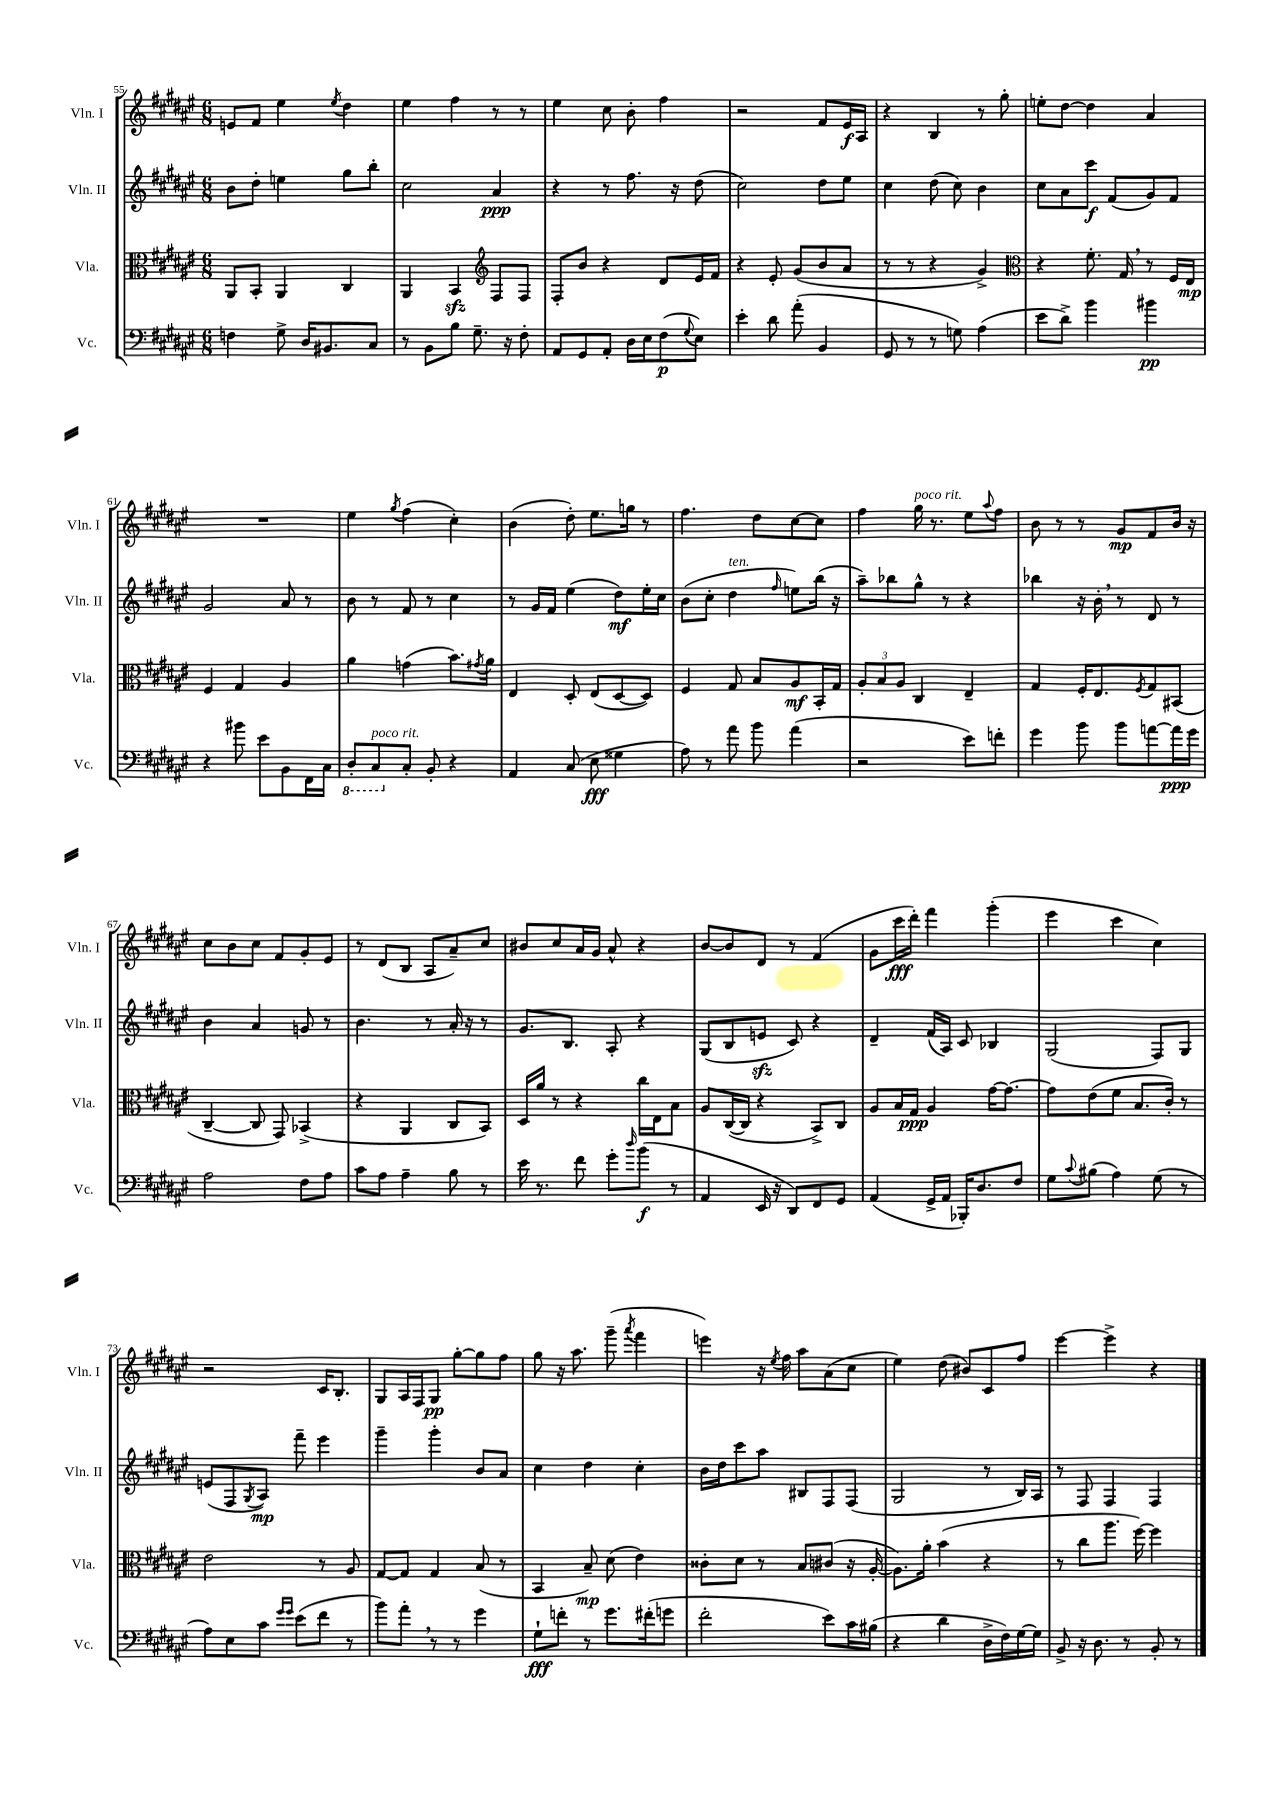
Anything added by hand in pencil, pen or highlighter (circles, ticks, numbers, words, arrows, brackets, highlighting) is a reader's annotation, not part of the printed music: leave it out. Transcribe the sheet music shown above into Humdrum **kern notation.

**kern	**kern	**kern	**kern
*staff4	*staff3	*staff2	*staff1
*clefF4	*clefC3	*clefG2	*clefG2
*k[f#c#g#d#a#e#]	*k[f#c#g#d#a#e#]	*k[f#c#g#d#a#e#]	*k[f#c#g#d#a#e#]
*M6/8	*M6/8	*M6/8	*M6/8
4F	8AA#	8b	8e
.	8BB'	8dd#'	8f#
8G#^	4AA#	4ee	4ee#
16D#	.	.	.
8.BB#	.	.	.
.	.	.	8qee#
.	4C#	8gg#	4dd#
8C#	.	8bb'	.
=	=	=	=
8r	4AA#	2cc#	4ee#
8BB	.	.	.
8B	4BB	.	4ff#
8.G#~	.	.	.
*	*clefG2	*	*
.	8F#	4a#	8r
16r	.	.	.
8F#'	8F#	.	8r
=	=	=	=
8AA#	8F#'	4r	4ee#
8GG#	8b	.	.
8AA#'	4r	8r	8cc#
16D#	.	8.ff#	8b'
16E#	.	.	.
(8F#	8d#	.	4ff#
.	.	16r	.
8qqG#	.	.	.
8E#)	16e#	(8dd#	.
.	16f#	.	.
=	=	=	=
4e#'	4r	2cc#)	2r
8d#	8e#'	.	.
(8a#'	(8g#	.	.
4BB	8b	8dd#	8f#
.	8a#	8ee#	16e#
.	.	.	16A#
=	=	=	=
8GG#	8r	4cc#	4r
8r	8r	.	.
8r	4r	(8dd#	4B
8G)	.	8cc#)	.
(4A#	4g#^)	4b	8r
.	.	.	8gg#'
=	=	=	=
*	*clefC3	*	*
8e#	4r	8cc#	8ee'
8d#^)	.	8a#	[8dd#
4b	8.f#'	8ccc#	4dd#]
.	.	(8f#	.
.	16G#	.	.
4b#	8r	8g#)	4a#
.	16F#	8f#	.
.	16E#	.	.
=	=	=	=
4r	4F#	2g#	2.r
8b#	4G#	.	.
8e#	.	.	.
8BB	4A#	8a#	.
16FF#	.	8r	.
16C#	.	.	.
=	=	=	=
8DD#'	4a#	8b	4ee#
8CC#	.	8r	.
.	.	.	8qgg#
8C#'	(4g	8f#	(4ff#
8BB'	.	8r	.
4r	8.b)	4cc#	4cc#')
.	8qg#	.	.
.	16a#	.	.
=	=	=	=
4AA#	4E#	8r	(4b
.	.	16g#	.
.	.	16f#	.
(8C#	8D#'	(4ee#	8dd#')
8E#	(8E#	.	8.ee#
4G##	[8D#	8dd#)	.
.	.	.	16gg
.	8D#])	16ee#'	8r
.	.	16cc#	.
=	=	=	=
8A#)	4F#	(8b	4.ff#
8r	.	8cc#'	.
8a#	8G#	4dd#	.
8b	8B	.	8dd#
.	.	16qqff#	.
(4a#	8A#	8ee)	[8cc#
.	16BB'	(16bb	8cc#]
.	16G#	16r	.
=	=	=	=
2r	12A#'	8aa#~)	4ff#
.	12B	.	.
.	.	8bb-	.
.	12A#	.	.
.	4C#	8gg#^^	16gg#
.	.	.	8.r
.	.	8r	.
8e#)	4E#~	4r	8ee#
.	.	.	8qqaa#
8f'	.	.	8ff#
=	=	=	=
4g#	4G#	4bb-	8b
.	.	.	8r
8b	16F#'	16r	8r
.	8.E#	16b'	.
8b	.	8r	8g#
.	8qF#	.	.
[8a	8G#	8d#	8f#
16a]	(8BB#	8r	16b
16g#	.	.	16r
=	=	=	=
2A#	[4C#~	4b	8cc#
.	.	.	8b
.	8C#]	4a#	8cc#
.	8GG#)	.	8f#
8F#	(4BB-^	8g	8g#'
8A#	.	8r	8e#
=	=	=	=
8c#	4r	4.b	8r
8A#	.	.	(8d#
4A#~	4AA#	.	8B
.	.	8r	8A#
8B	8C#	16a#'	8a#~)
.	.	16r	.
8r	8BB)	8r	8cc#
=	=	=	=
16e#	16D#	8.g#	8b#
8.r	16a#	.	.
.	8r	.	8cc#
.	.	8.B	.
8f#	4r	.	16a#
.	.	.	16g#
8g#'	.	8A#'	8a#^^
16qqdd#	.	.	.
(8b	16cc#	4r	4r
.	16E#	.	.
8r	8B	.	.
=	=	=	=
4AA#	8A#	(8G#	[8b
.	([16C#	8B	8b]
.	16C#]	.	.
16EE#	4r	8e	8d#
16r	.	.	.
8DD#)	.	8c#)	8r
8FF#	8BB^)	4r	(4f#
8GG#	8C#	.	.
=	=	=	=
(4AA#	8A#	4d#~	8g#
.	16B	.	16ccc#
.	16G#	.	16ddd#')
16GG#^	4A#	(16f#	4fff#
16AA#	.	16A#)	.
16BBB-')	.	8c#	.
8.D#	.	.	.
.	[16g#	4B-	(4ggg#'
.	8.g#_	.	.
8F#	.	.	.
=	=	=	=
8G#	8g#]	(2G#	4eee#
8qqc#	.	.	.
(8B#	(8e#	.	.
4A#)	8f#	.	4ccc#
.	8.B	.	.
(8G#	.	8F#)	4cc#)
.	16c#')	.	.
8r	8r	8G#	.
=	=	=	=
8A#)	2e#	(8e	2r
8E#	.	8F#	.
.	.	8qG#	.
8c#	.	8A#)	.
16qqg#	.	.	.
16qqg#	.	.	.
(8e#	.	8fff#~	.
8f#	8r	4eee#	16c#
.	.	.	8.B'
8r	8A#	.	.
=	=	=	=
8b)	[8G#	4ggg#~	8G#
8a#'	8G#]	.	16A#
.	.	.	16F#
8r	4G#	4ggg#'	8G#
8r	.	.	[8gg#'
4g#	(8B	8b	8gg#]
.	8r	8a#	8ff#
=	=	=	=
8G#`	4BB	4cc#	8gg#
8f'	.	.	16r
.	.	.	8.aa#
8r	8B~)	4dd#	.
8.g#	(8d#	.	(8ggg#~
.	.	.	8qaaa#
.	4e#)	4cc#'	4fff#
(16f#'	.	.	.
8g	.	.	.
=	=	=	=
2f#'	8c##'	16b	4eee)
.	.	16dd#	.
.	8d#	8ccc#	.
.	8r	8aa#	16r
.	.	.	8qee#
.	.	.	16ff#
.	8B	8B#	8aa#
8e#)	(8c#	8F#	(8a#
16c#	16r	(8F#	8cc#
(16B#	[16A#'	.	.
=	=	=	=
4r	8.A#])	2G#	4ee#)
.	16a#'	.	.
4d#	(4b	.	(8dd#
.	.	.	8b#)
16D#^	4r	8r	8c#
16F#)	.	.	.
[16G#	.	16B)	8ff#
16G#]	.	16A#	.
=	=	=	=
8BB^	8r	8r	[4eee#
16r	8cc#	8F#	.
8.D#	.	.	.
.	8.aa#	4F#	4eee#^]
8r	.	.	.
.	[16ff#)	.	.
8BB'	4ff#]	4F#	4r
8r	.	.	.
==	==	==	==
*-	*-	*-	*-
